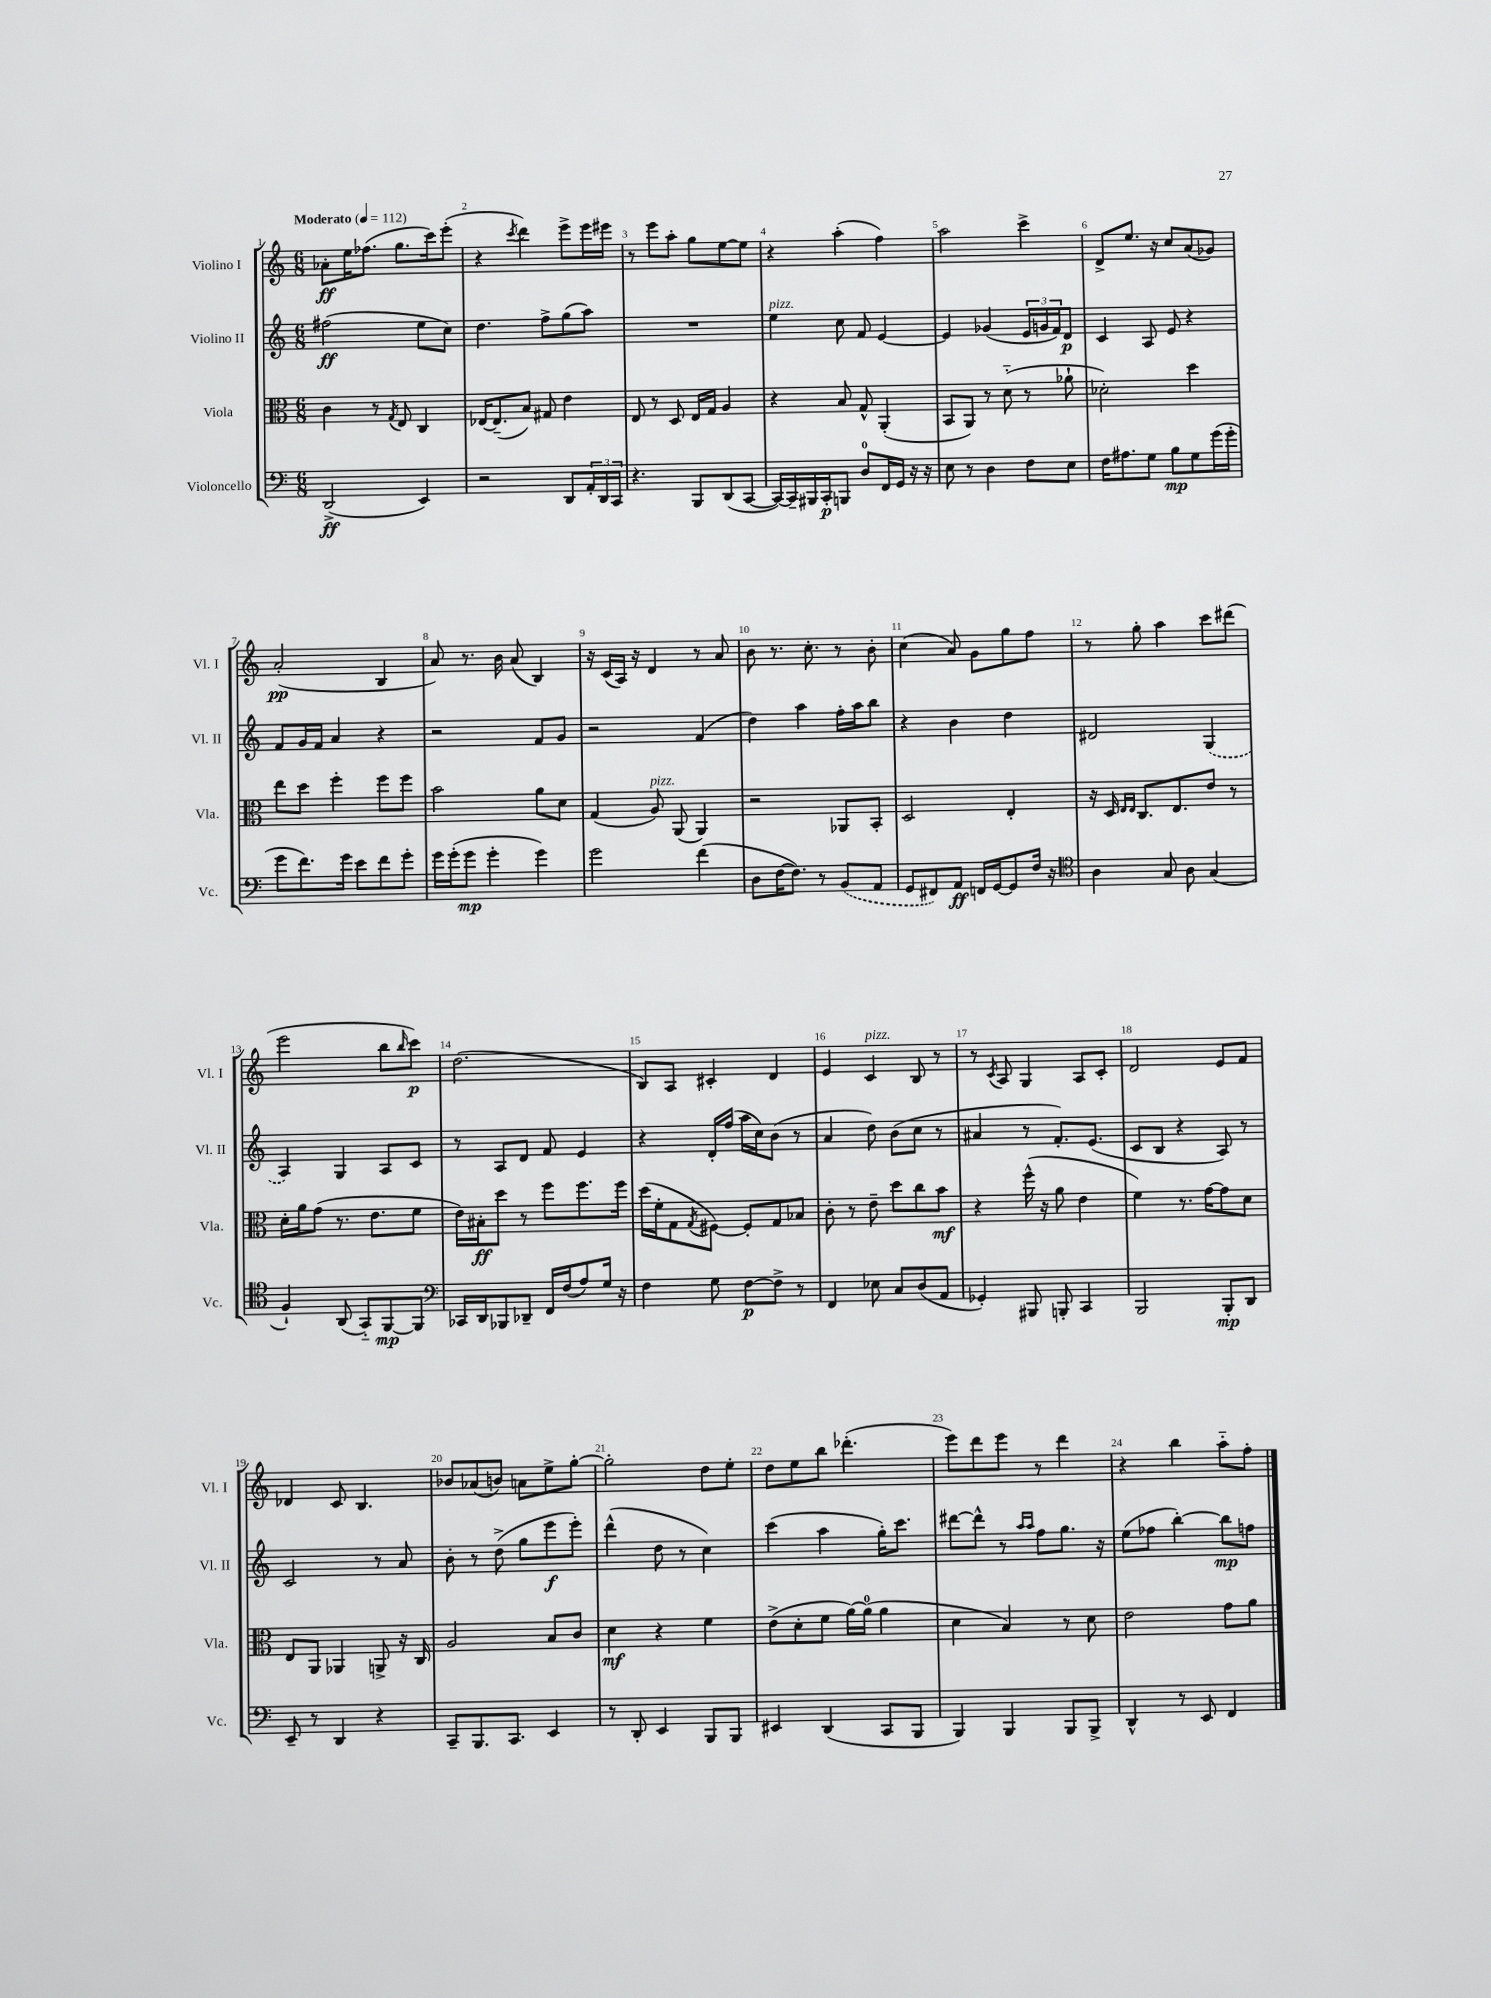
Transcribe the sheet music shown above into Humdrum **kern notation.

**kern	**kern	**kern	**kern
*staff4	*staff3	*staff2	*staff1
*clefF4	*clefC3	*clefG2	*clefG2
*k[]	*k[]	*k[]	*k[]
*M6/8	*M6/8	*M6/8	*M6/8
*MM112	*MM112	*MM112	*MM112
(2DD^	4c	(2ff#	8a-'
.	.	.	16ee
.	.	.	(8.ff-
.	8r	.	.
.	8qG	.	.
.	8E	.	8.gg
4EE)	4C	8ee	.
.	.	.	16ccc)
.	.	8cc)	(8eee'
=	=	=	=
2r	[16E-	4.dd	4r
.	(8.E-~]	.	.
.	.	.	8qccc
.	8B)	.	4ddd)
.	8G#	8ff^	.
8DD	4e	(8gg	8eee^
24AA'	.	8aa)	16eee
24DD	.	.	.
.	.	.	16eee#
24CC	.	.	.
=	=	=	=
4.r	8E	2.r	8r
.	8r	.	8eee
.	8D	.	8aa'
8BBB	16E	.	8gg
.	16G	.	.
(8DD	4A	.	[8ee
[8CC	.	.	8ee]
=	=	=	=
16CC_)	4r	4ee	4r
16CC~]	.	.	.
16BBB#	.	.	.
16CC'	.	.	.
8BBB	8B	8cc	(4aa'
8D	8G^^	8f	.
16FF	(4AA'	[4e	4ff)
16GG	.	.	.
16r	.	.	.
16r	.	.	.
=	=	=	=
8E	8BB	4e]	2aa
8r	8AA)	.	.
4D	8r	(4g-	.
.	(8d'~	.	.
8F	8r	24e	4ccc^
.	.	24g	.
.	.	24f)	.
8E	8a-`	8d	.
=	=	=	=
16F	2d-')	4c	8d^
8.A#	.	.	.
.	.	.	8.ee
8G	.	8A	.
.	.	.	16r
8B	.	8e	8cc
8G	4dd	4r	(8a
(16g	.	.	8g-)
16g'	.	.	.
=	=	=	=
8g	8ee	8f	(2a'
8.f)	8dd	16g	.
.	.	16f	.
.	4ff'	4a	.
16g	.	.	.
8e	.	.	.
8f	8ff	4r	4B
8g'	8ff	.	.
=	=	=	=
16g	2b	2r	8a)
(16g'	.	.	.
8g	.	.	8.r
4g'	.	.	.
.	.	.	16b
.	.	.	(8a
4g)	8a	8f	4B)
.	8d	8g	.
=	=	=	=
2g	(4G	2r	16r
.	.	.	(16c
.	.	.	16A)
.	.	.	16r
.	8A)	.	4d
.	(8AA	.	.
(4f	4AA)	(4f	8r
.	.	.	8a
=	=	=	=
8D	2r	4dd)	8b
[16F	.	.	8.r
8.F])	.	.	.
.	.	4aa	.
.	.	.	8.cc'
8r	.	.	.
(8BB	8AA-	16ff'	8r
.	.	16aa	.
8AA	8BB'	8bb	8b'
=	=	=	=
8GG	2D	4r	(4cc
8FF#)	.	.	.
8AA	.	4b	8a)
16FF	.	.	8g
[16GG	.	.	.
8GG]	4E'	4dd	8gg
16F	.	.	8ff
16r	.	.	.
=	=	=	=
*clefC4	*	*	*
4A	16r	2d#	8r
.	16D	.	.
.	16qqE	.	.
.	16qqE	.	.
.	8.C	.	8gg'
8G	.	.	4aa
.	8.E	.	.
8A	.	.	.
(4G	8e	(4G	8ccc
.	8r	.	(8ddd#
=	=	=	=
4F`)	16d'	4A)	2eee
.	16a	.	.
.	(8g	.	.
(8AA	8.r	4G	.
8GG'~)	.	.	.
.	8.e	.	.
[8FF	.	8A	8bb
.	.	.	16qqbb
8FF]	8f	8c	8ccc)
=	=	=	=
*clefF4	*	*	*
16CC-	16e)	8r	(2.dd
16DD	16B#'	.	.
8BBB-	8dd	8A	.
8DD-~	8r	8d	.
16FF	8ff	8f	.
(16F	.	.	.
8A)	8.ff	4e	.
16G	.	.	.
16r	16ff	.	.
=	=	=	=
4F	(16dd	4r	8B)
.	16f'	.	.
.	8G	.	8A
.	8qG	.	.
8G	[8F#)	16d'	4c#'
.	.	(16ff	.
[8F	8F#']	16aa	.
.	.	16cc)	.
8F^]	8G	(8b	4d
8r	8B-	8r	.
=	=	=	=
4FF	8c'	4a	4e
.	8r	.	.
8E-	8e~	8dd)	4c
8C	8dd	(8b	.
(8D	8cc	8cc	8B
8AA	8b	8r	8r
=	=	=	=
4GG-')	4r	4a#	8r
.	.	.	8qc
.	.	.	8A
8BBB#	(16ff^^	8r	4G
.	16r	.	.
8BBB'	8a	8.f')	.
4CC	4e	.	8A
.	.	(8.e	.
.	.	.	8c'
=	=	=	=
2BBB	4f)	8c	2d
.	.	8B	.
.	8.r	4r	.
.	[16g	.	.
8BBB'	8g]	8A)	8e
8DD	8d	8r	8f
=	=	=	=
8EE~	8E	2c	4d-
8r	8AA	.	.
4DD	4AA-	.	8c
.	.	.	4.B
4r	8AA^	8r	.
.	16r	8a	.
.	16C	.	.
=	=	=	=
8CC~	2A	8b'	8b-
8.BBB	.	8r	(8a-
.	.	(8dd^	8b)
8.CC	.	.	.
.	.	8gg	8a
4EE	8B	8eee	8ee^
.	8c	8eee')	[8gg'
=	=	=	=
8r	4d	(4ddd^^	2gg']
8DD'	.	.	.
4EE	4r	8dd	.
.	.	8r	.
8BBB	4f	4cc)	8dd
8BBB	.	.	8ee'
=	=	=	=
4EE#	(8e^	(4ccc	8dd
.	8d'	.	8ee
(4DD	8f	4aa	8bb
.	[16a)	.	(4.ddd-'
.	(16a]	.	.
8CC	4a	16gg')	.
.	.	8.ccc	.
8BBB	.	.	.
=	=	=	=
4BBB)	4d	[8ddd#	8eee)
.	.	8ddd#^^]	8ddd
4BBB	4B)	8r	8eee
.	.	16qqaa	.
.	.	16qqaa	.
.	.	8ff	8r
8BBB	8r	8.gg	4ddd
8BBB^	8d	.	.
.	.	16r	.
=	=	=	=
4DD^^	2e	(8ee	4r
.	.	8ff-	.
8r	.	[4bb')	4bb
8EE	.	.	.
4FF	8g	8bb]	8aa'~
.	8a	8ff	8ff'
==	==	==	==
*-	*-	*-	*-
